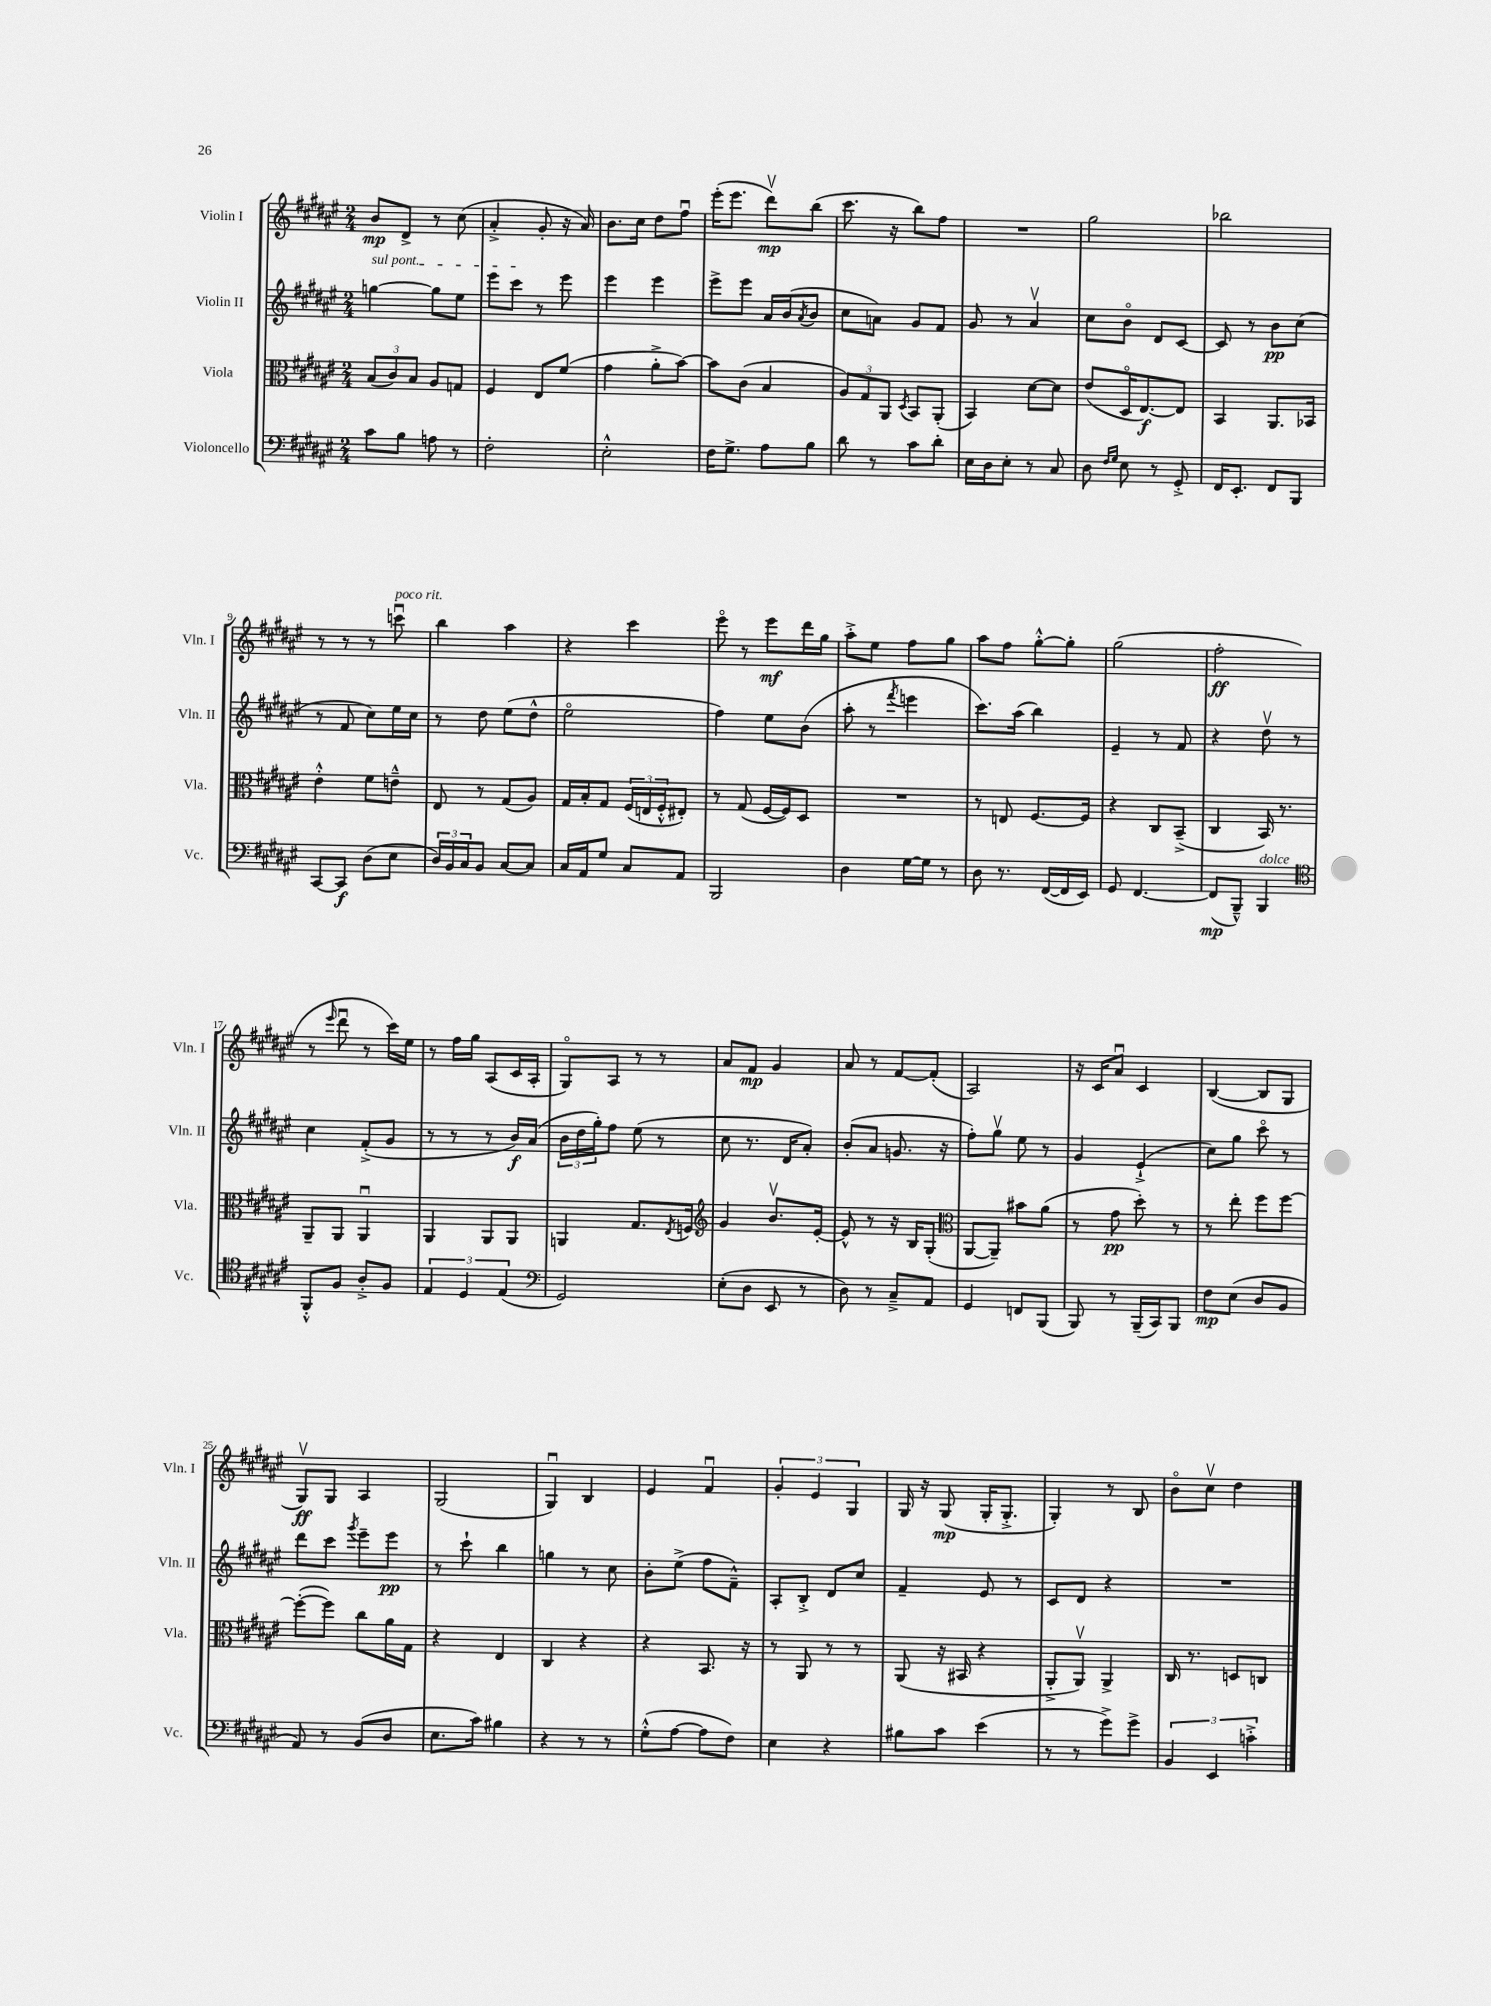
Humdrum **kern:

**kern	**dynam	**kern	**dynam	**kern	**dynam	**kern	**dynam
*part4	*part4	*part3	*part3	*part2	*part2	*part1	*part1
*staff4	*staff4	*staff3	*staff3	*staff2	*staff2	*staff1	*staff1
*I"Violoncello	*	*I"Viola	*	*I"Violin II	*	*I"Violin I	*
*I'Vc.	*	*I'Vla.	*	*I'Vln. II	*	*I'Vln. I	*
*clefF4	*	*clefC3	*	*clefG2	*	*clefG2	*
*k[f#c#g#d#a#e#]	*	*k[f#c#g#d#a#e#]	*	*k[f#c#g#d#a#e#]	*	*k[f#c#g#d#a#e#]	*
*M2/4	*	*M2/4	*	*M2/4	*	*M2/4	*
=1	=1	=1	=1	=1	=1	=1	=1
!	!	!	!	!LO:TX:a:i:t=sul pont.	!	!	!
8c#\L	.	(12B/L	.	[4ggn\	.	8b/L	mp
.	.	12c#/)	.	.	.	.	.
8B\J	.	.	.	.	.	8d#^/J	.
.	.	12B/J	.	.	.	.	.
8An\	.	8A#/L	.	8gg\L]	.	8r	.
8r	.	8Gn/J	.	8ee#\J	.	(8cc#\	.
=2	=2	=2	=2	=2	=2	=2	=2
2F#'\	.	4F#/	.	8eee#\L	.	4a#'^/	.
.	.	.	.	8ccc#\J	.	.	.
.	.	8E#/L	.	8r	.	8g#'/	.
.	.	(8f#/J	.	8eee#\	.	16r	.
.	.	.	.	.	.	16a#/)	.
=3	=3	=3	=3	=3	=3	=3	=3
2E#'^^\	.	4g#\	.	4eee#\	.	8.b\L	.
.	.	.	.	.	.	16cc#\Jk	.
.	.	8a#'^\L	.	4eee#\	.	8dd#\L	.
.	.	[8b\J)	.	.	.	8ff#u\J	.
=4	=4	=4	=4	=4	=4	=4	=4
16F#\KL	.	8b\L]	.	8eee#^\L	.	(16eee#'\KL	.
8.G#^\J	.	.	.	.	.	8.eee#\J	.
.	.	(8c#\J	.	8eee#\J	.	.	.
8A#\L	.	4B/	.	16a#/LL	.	8ddd#v\L)	mp
.	.	.	.	(16b/J	.	.	.
.	.	.	.	8qa#/	.	.	.
8B\J	.	.	.	8b/J	.	(8bb\J	.
=5	=5	=5	=5	=5	=5	=5	=5
8d#\	.	12A#/L)	.	8cc#\L	.	8.ccc#\	.
.	.	12G#/	.	.	.	.	.
8r	.	.	.	8an\J)	.	.	.
.	.	12AA#/J	.	.	.	.	.
.	.	.	.	.	.	16r	.
.	.	8qD#/	.	.	.	.	.
8c#\L	.	8BB/L	.	8g#/L	.	8bb\L)	.
8d#'\J	.	(8AA#'/J	.	8f#/J	.	8ff#\J	.
=6	=6	=6	=6	=6	=6	=6	=6
16E#\LL	.	4BB/)	.	8g#/	.	2r	.
16D#\J	.	.	.	.	.	.	.
8E#'\J	.	.	.	8r	.	.	.
8r	.	[8d#\L	.	4a#v/	.	.	.
8C#/	.	8d#\J]	.	.	.	.	.
=7	=7	=7	=7	=7	=7	=7	=7
8D#\	.	(8e#/L	.	8cc#\L	.	2gg#\	.
16qqF#/LL	.	.	.	.	.	.	.
16qqG#/JJ	.	.	.	.	.	.	.
8E#\	.	16D#/K	.	8b\J	.	.	.
.	.	[8.E#/)	f	.	.	.	.
8r	.	.	.	8d#/L	.	.	.
8GG#'^/	.	8E#/J]	.	[8c#/J	.	.	.
=8	=8	=8	=8	=8	=8	=8	=8
16FF#/KL	.	4BB/	.	8c#/]	.	2bb-X\	.
8.EE#'/J	.	.	.	.	.	.	.
.	.	.	.	8r	.	.	.
8FF#/L	.	8.AA#/L	.	8b\L	pp	.	.
8BBB/J	.	.	.	(8cc#\J	.	.	.
.	.	16BB-X/Jk	.	.	.	.	.
!!LO:LB:g=z
=9	=9	=9	=9	=9	=9	=9	=9
[8CC#/L	.	4e#'^^\	.	8r	.	8r	.
8CC#/J]	f	.	.	8f#/	.	8r	.
(8D#\L	.	8f#\L	.	8cc#\L)	.	8r	.
!	!	!	!	!	!	!LO:TX:a:i:t=poco rit.	!
8E#\J	.	8en~^^\J	.	16ee#\L	.	8cccnu\	.
.	.	.	.	16cc#\JJ	.	.	.
=10	=10	=10	=10	=10	=10	=10	=10
24D#/LL)	.	8E#/	.	8r	.	4bb\	.
24BB/	.	.	.	.	.	.	.
24C#/J	.	.	.	.	.	.	.
8BB/J	.	8r	.	8dd#\	.	.	.
[8C#/L	.	(8G#/L	.	(8ee#\L	.	4aa#\	.
8C#/J]	.	8A#/J)	.	8dd#^^\J	.	.	.
=11	=11	=11	=11	=11	=11	=11	=11
16C#/LL	.	16G#/LL	.	2ee#\	.	4r	.
16AA#/J	.	16B'/J	.	.	.	.	.
8G#/J	.	8G#/J	.	.	.	.	.
8C#/L	.	(24F#/LL	.	.	.	4ccc#\	.
.	.	24En/	.	.	.	.	.
.	.	24F#'^^/J	.	.	.	.	.
8AA#/J	.	8E#X'/J)	.	.	.	.	.
=12	=12	=12	=12	=12	=12	=12	=12
2BBB/	.	8r	.	4ff#\)	.	8eee#\	.
.	.	(8G#/	.	.	.	8r	.
.	.	[16F#/LL	.	8ee#\L	.	8eee#\L	mf
.	.	16F#/J])	.	.	.	.	.
.	.	8D#/J	.	(8b\J	.	16ddd#\L	.
.	.	.	.	.	.	16gg#\JJ	.
=13	=13	=13	=13	=13	=13	=13	=13
4D#\	.	2r	.	8aa#'\	.	8aa#'^\L	.
.	.	.	.	8r	.	8ee#\J	.
.	.	.	.	8qfff#/	.	.	.
[16G#\LL	.	.	.	4eeen\	.	8ff#\L	.
16G#\JJ]	.	.	.	.	.	.	.
8r	.	.	.	.	.	8gg#\J	.
=14	=14	=14	=14	=14	=14	=14	=14
8D#\	.	8r	.	8.ccc#\L)	.	8aa#\L	.
8.r	.	8En/	.	.	.	8ff#\J	.
.	.	.	.	(16aa#\Jk	.	.	.
.	.	[8.F#/L	.	4bb\)	.	[8gg#'^^\L	.
([16FF#/LL	.	.	.	.	.	.	.
16FF#/]	.	.	.	.	.	8gg#'\J]	.
16EE#/JJ)	.	16F#/Jk]	.	.	.	.	.
=15	=15	=15	=15	=15	=15	=15	=15
8GG#/	.	4r	.	4e#~/	.	(2gg#\	.
[4.FF#/	.	.	.	.	.	.	.
.	.	8C#/L	.	8r	.	.	.
.	.	(8BB~^/J	.	8f#/	.	.	.
=16	=16	=16	=16	=16	=16	=16	=16
(8FF#/L]	mp	4C#/	.	4r	.	2ff#'\	ff
8BBB~^^/J)	.	.	.	.	.	.	.
!LO:TX:a:i:t=dolce	!	!	!	!	!	!	!
4BBB/	.	16BB/)	.	8dd#v\	.	.	.
.	.	8.r	.	.	.	.	.
.	.	.	.	8r	.	.	.
!!LO:LB:g=z
=17	=17	=17	=17	=17	=17	=17	=17
*clefC4	*	*	*	*	*	*	*
8FF#'^^/L	.	8AA#~/L	.	4cc#\	.	8r	.
.	.	.	.	.	.	16qqeee#/	.
8F#/J	.	8AA#/J	.	.	.	8ddd#u\	.
8A#'^/L	.	4AA#u/	.	(8f#'^/L	.	8r	.
8F#/J	.	.	.	8g#/J	.	16ccc#\LL)	.
.	.	.	.	.	.	16ee#\JJ	.
=18	=18	=18	=18	=18	=18	=18	=18
6E#/	.	4AA#/	.	8r	.	8r	.
.	.	.	.	8r	.	16ff#\LL	.
6D#/	.	.	.	.	.	.	.
.	.	.	.	.	.	16gg#\JJ	.
.	.	8AA#/L	.	8r	.	(8A#/L	.
(6E#/	.	.	.	.	.	.	.
.	.	8AA#/J	.	16b/LL)	f	16c#/L	.
.	.	.	.	(16a#/JJ	.	16A#'/JJ	.
=19	=19	=19	=19	=19	=19	=19	=19
*clefF4	*	*	*	*	*	*	*
2GG#/)	.	4AAn/	.	24b\LL	.	8G#/L)	.
.	.	.	.	24dd#\	.	.	.
.	.	.	.	24gg#'\J)	.	.	.
.	.	.	.	8ff#\J	.	8A#/J	.
.	.	8.G#/L	.	(8ee#\	.	8r	.
.	.	.	.	8r	.	8r	.
.	.	8qE#/	.	.	.	.	.
.	.	16Fn/Jk	.	.	.	.	.
=20	=20	=20	=20	=20	=20	=20	=20
*	*	*clefG2	*	*	*	*	*
(8E#'\L	.	4g#/	.	8cc#\	.	8a#/L	.
8D#\J	.	.	.	8.r	.	8f#/J	mp
8EE#/	.	8.bv/L	.	.	.	4g#/	.
.	.	.	.	16d#/KL	.	.	.
8r	.	.	.	8a#'/J)	.	.	.
.	.	[16e#'/Jk	.	.	.	.	.
=21	=21	=21	=21	=21	=21	=21	=21
8D#\)	.	8e#^^/]	.	(8b'/L	.	8a#/	.
8r	.	8r	.	8a#/J	.	8r	.
8C#~^/L	.	16r	.	8.gn/	.	[8f#/L	.
.	.	16B/KL	.	.	.	.	.
8AA#/J	.	(8G#'/J	.	.	.	(8f#'/J]	.
.	.	.	.	16r	.	.	.
=22	=22	=22	=22	=22	=22	=22	=22
*	*	*clefC3	*	*	*	*	*
4GG#/	.	[8AA#/L	.	8ff#'\L)	.	2A#/)	.
.	.	8AA#~/J])	.	8gg#v\J	.	.	.
8FFn/L	.	8b#X\L	.	8ee#\	.	.	.
(8BBB/J	.	(8a#\J	.	8r	.	.	.
=23	=23	=23	=23	=23	=23	=23	=23
8BBB/)	.	8r	.	4g#/	.	16r	.
.	.	.	.	.	.	16c#/KL	.
8r	.	8g#\	pp	.	.	8a#u/J	.
(16BBB~/LL	.	8dd#'\)	.	(4e#`^/	.	4c#/	.
16CC#/J)	.	.	.	.	.	.	.
8BBB/J	.	8r	.	.	.	.	.
=24	=24	=24	=24	=24	=24	=24	=24
8F#\L	mp	8r	.	8cc#\L)	.	([4B/	.
(8E#\J	.	8ee#'\	.	8gg#\J	.	.	.
8D#/L	.	8ff#\L	.	8ccc#\	.	8B/L]	.
8BB/J	.	[8ff#\J	.	8r	.	8G#/J	.
!!LO:LB:g=z
=25	=25	=25	=25	=25	=25	=25	=25
8AA#/)	.	(8ff#'\L_	.	8ddd#\L	.	8G#v/L)	ff
8r	.	8ff#\J])	.	8ccc#\J	.	8G#/J	.
.	.	.	.	8qggg#/	.	.	.
(8BB/L	.	8cc#\L	.	8eee#~\L	.	4A#/	.
8D#/J	.	16a#\L	.	8eee#\J	pp	.	.
.	.	16G#\JJ	.	.	.	.	.
=26	=26	=26	=26	=26	=26	=26	=26
8.E#\L	.	4r	.	8r	.	(2G#/	.
.	.	.	.	8ccc#`\	.	.	.
16c#\Jk)	.	.	.	.	.	.	.
4B#X\	.	4E#/	.	4bb\	.	.	.
=27	=27	=27	=27	=27	=27	=27	=27
4r	.	4C#/	.	4ggn\	.	4G#u/)	.
8r	.	4r	.	8r	.	4B/	.
8r	.	.	.	8cc#\	.	.	.
=28	=28	=28	=28	=28	=28	=28	=28
(8G#'^^\L	.	4r	.	8b'\L	.	4e#/	.
[8A#\J	.	.	.	(8ee#^\J	.	.	.
8A#\L]	.	8.BB/	.	8ff#\L	.	4f#u/	.
8F#\J)	.	.	.	8f#~^^\J)	.	.	.
.	.	16r	.	.	.	.	.
=29	=29	=29	=29	=29	=29	=29	=29
4E#\	.	8r	.	8A#'/L	.	6g#'/	.
.	.	8AA#/	.	8B'^/J	.	.	.
.	.	.	.	.	.	6e#/	.
4r	.	8r	.	8d#/L	.	.	.
.	.	.	.	.	.	6G#/	.
.	.	8r	.	8cc#/J	.	.	.
=30	=30	=30	=30	=30	=30	=30	=30
8B#X\L	.	(8AA#/	.	4f#~/	.	16G#/	.
.	.	.	.	.	.	16r	.
8c#\J	.	16r	.	.	.	(8G#/	mp
.	.	16BB#X/	.	.	.	.	.
(4e#\	.	4r	.	8e#/	.	16G#'/KL	.
.	.	.	.	.	.	8.G#'^/J	.
.	.	.	.	8r	.	.	.
=31	=31	=31	=31	=31	=31	=31	=31
8r	.	8AA#'^/L	.	8c#/L	.	4G#'/)	.
8r	.	8AA#v/J)	.	8d#/J	.	.	.
8g#^\L)	.	4AA#^/	.	4r	.	8r	.
8g#^\J	.	.	.	.	.	8B/	.
=32	=32	=32	=32	=32	=32	=32	=32
6BB/	.	16C#/	.	2r	.	8b\L	.
.	.	8.r	.	.	.	.	.
.	.	.	.	.	.	8cc#v\J	.
6EE#/	.	.	.	.	.	.	.
.	.	8Dn/L	.	.	.	4dd#\	.
6cn'^\	.	.	.	.	.	.	.
.	.	8Cn/J	.	.	.	.	.
==	==	==	==	==	==	==	==
*-	*-	*-	*-	*-	*-	*-	*-
